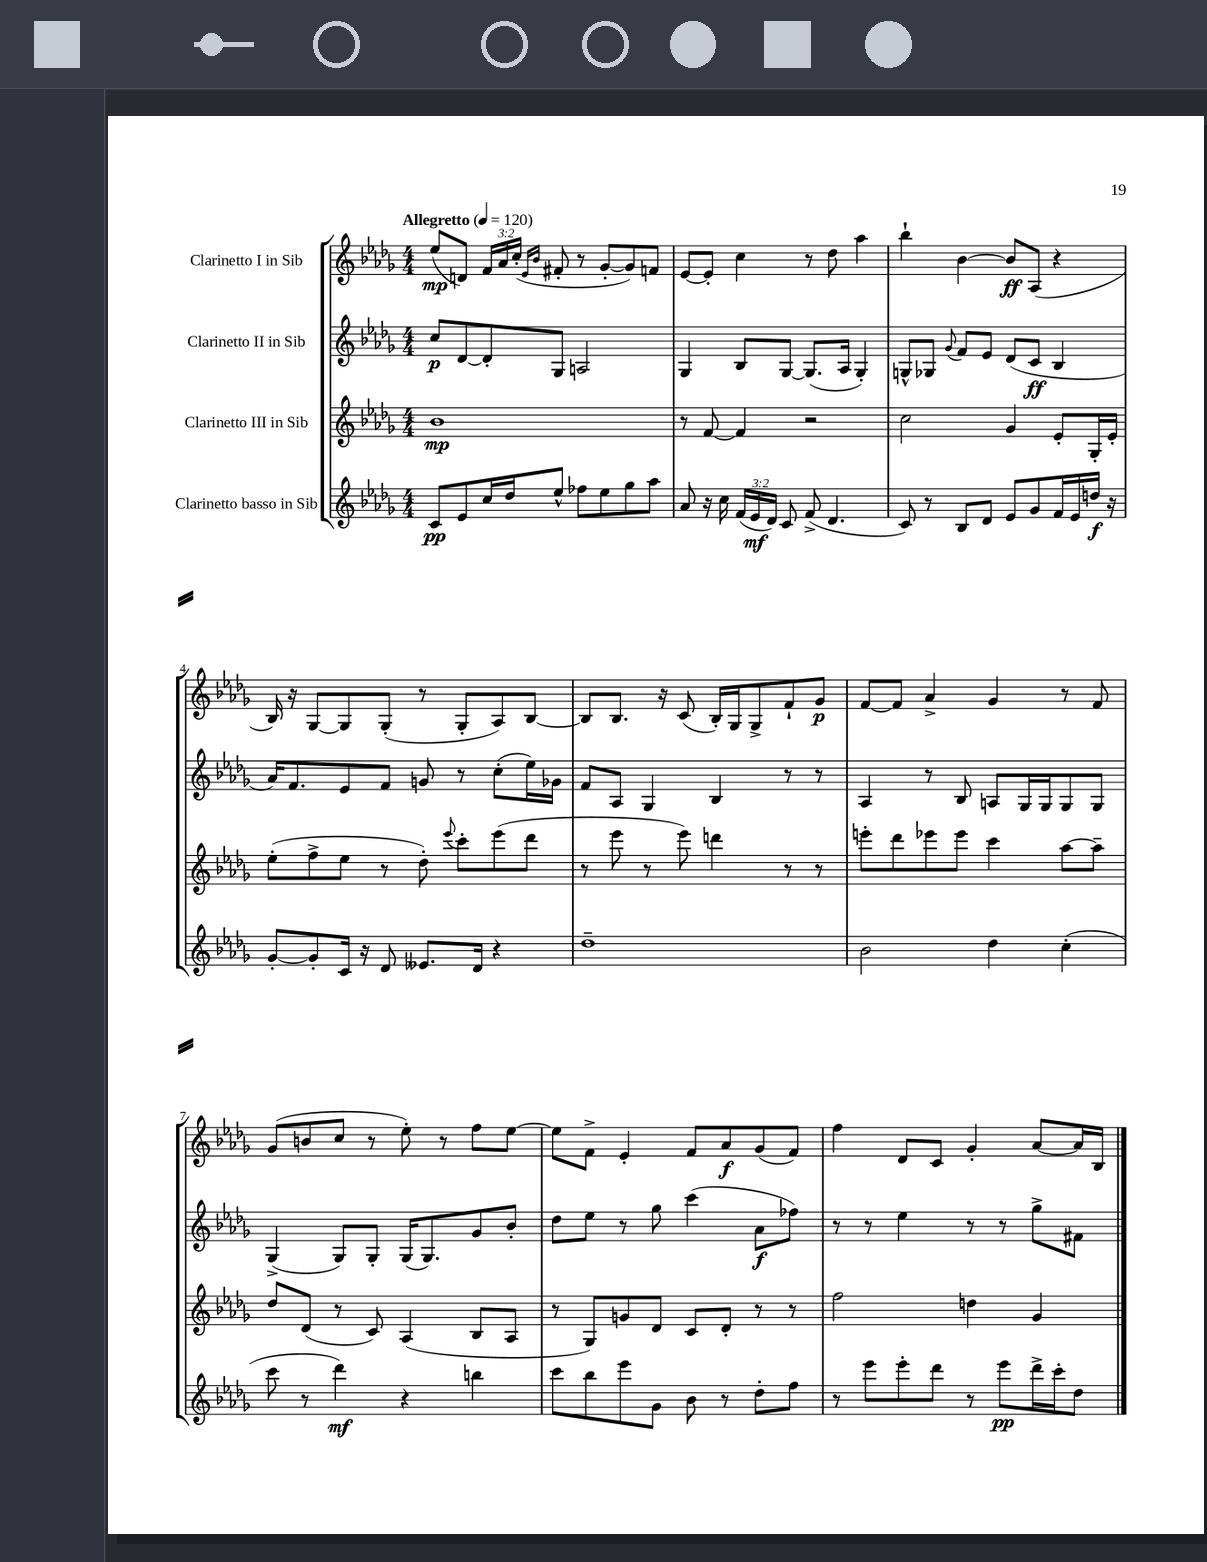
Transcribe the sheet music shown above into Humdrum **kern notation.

**kern	**dynam	**kern	**dynam	**kern	**dynam	**kern	**dynam
*part4	*part4	*part3	*part3	*part2	*part2	*part1	*part1
*staff4	*staff4	*staff3	*staff3	*staff2	*staff2	*staff1	*staff1
*I"Clarinetto basso in Sib	*	*I"Clarinetto III in Sib	*	*I"Clarinetto II in Sib	*	*I"Clarinetto I in Sib	*
*clefG2	*	*clefG2	*	*clefG2	*	*clefG2	*
*k[b-e-a-d-g-]	*	*k[b-e-a-d-g-]	*	*k[b-e-a-d-g-]	*	*k[b-e-a-d-g-]	*
*M4/4	*	*M4/4	*	*M4/4	*	*M4/4	*
*MM120	*	*MM120	*	*MM120	*	*MM120	*
=1	=1	=1	=1	=1	=1	=1	=1
!	!	!	!	!	!	!LO:TX:a:B:t=Allegretto	!
8c/L	pp	1b-	mp	8cc/L	p	(8ee-/L	mp
8e-/	.	.	.	[8d-/	.	8dn/J)	.
16cc/L	.	.	.	8d-'/]	.	24f/LL	.
.	.	.	.	.	.	24a-/	.
16dd-/J	.	.	.	.	.	.	.
.	.	.	.	.	.	(24cc'/JJ	.
.	.	.	.	.	.	16qqe-/LL	.
.	.	.	.	.	.	16qqb-/JJ	.
8ee-^^/J	.	.	.	8G-/J	.	8f#X'/	.
8ff-X\L	.	.	.	2An/	.	8r	.
8ee-\	.	.	.	.	.	[8g-'/L	.
8gg-\	.	.	.	.	.	8g-/])	.
8aa-\J	.	.	.	.	.	8fn/J	.
=2	=2	=2	=2	=2	=2	=2	=2
8a-/	.	8r	.	4G-/	.	[8e-/L	.
16r	.	[8f/	.	.	.	8e-'/J]	.
16cc\	.	.	.	.	.	.	.
(24f/LL	.	4f/]	.	8B-/L	.	4cc\	.
24e-/	mf	.	.	.	.	.	.
24d-/JJ)	.	.	.	.	.	.	.
8c/	.	.	.	[8G-/J	.	.	.
(8f^/	.	2r	.	(8.G-/L]	.	8r	.
4.d-/	.	.	.	.	.	8dd-\	.
.	.	.	.	16A-/Jk	.	.	.
.	.	.	.	4G-'/)	.	4aa-\	.
=3	=3	=3	=3	=3	=3	=3	=3
8c/)	.	2cc\	.	8Gn^^/L	.	4bb-`\	.
8r	.	.	.	8G-X/J	.	.	.
.	.	.	.	8qqg-/	.	.	.
8B-/L	.	.	.	8f/L	.	[4b-\	.
8d-/J	.	.	.	8e-/J	.	.	.
8e-/L	.	4g-/	.	(8d-/L	.	8b-/L]	ff
8g-/	.	.	.	8c/J	ff	(8A-/J	.
16f/L	.	8e-'/L	.	4B-/	.	4r	.
16e-/	.	.	.	.	.	.	.
16ddn/JJ	f	16G-'/L	.	.	.	.	.
16r	.	16e-'/JJ	.	.	.	.	.
!!LO:LB:g=z
=4	=4	=4	=4	=4	=4	=4	=4
[8g-'/L	.	(8ee-'\L	.	16a-/KL)	.	16B-/)	.
.	.	.	.	8.f/	.	16r	.
8g-'/]	.	8ff^\	.	.	.	[8G-/L	.
16c/Jk	.	8ee-\J	.	8e-/	.	8G-/]	.
16r	.	.	.	.	.	.	.
8d-/	.	8r	.	8f/J	.	(8G-'/J	.
8.e--X/L	.	8dd-'\)	.	8gn/	.	8r	.
.	.	8qqeee-/	.	.	.	.	.
.	.	8ccc'\L	.	8r	.	8G-'/L	.
16d-/Jk	.	.	.	.	.	.	.
4r	.	(8eee-\	.	(8cc'\L	.	8A-/)	.
.	.	8ddd-\J	.	16ee-\L)	.	[8B-/J	.
.	.	.	.	16g-X\JJ	.	.	.
=5	=5	=5	=5	=5	=5	=5	=5
1dd-~	.	8r	.	8f/L	.	8B-/L]	.
.	.	8eee-\	.	8A-/J	.	8.B-/J	.
.	.	8r	.	4G-/	.	.	.
.	.	.	.	.	.	16r	.
.	.	8eee-\)	.	.	.	(8c/	.
.	.	4dddn\	.	4B-/	.	16B-'/LL)	.
.	.	.	.	.	.	16G-/J	.
.	.	.	.	.	.	8G-^/	.
.	.	8r	.	8r	.	8f`/	.
.	.	8r	.	8r	.	8g-/J	p
=6	=6	=6	=6	=6	=6	=6	=6
2b-\	.	8eeen'\L	.	4A-/	.	[8f/L	.
.	.	8ddd-\	.	.	.	8f/J]	.
.	.	8eee-X\	.	8r	.	4a-^/	.
.	.	8eee-\J	.	8B-/	.	.	.
4dd-\	.	4ccc\	.	8An/L	.	4g-/	.
.	.	.	.	16G-/L	.	.	.
.	.	.	.	16G-/J	.	.	.
(4cc'\	.	[8aa-\L	.	8G-/	.	8r	.
.	.	8aa-~\J]	.	8G-/J	.	8f/	.
!!LO:LB:g=z
=7	=7	=7	=7	=7	=7	=7	=7
8ccc\	.	8dd-/L	.	(4G-^/	.	(8g-/L	.
8r	.	(8d-/J	.	.	.	8bn/	.
4ddd-\)	mf	8r	.	8G-/L)	.	8cc/J	.
.	.	8c/)	.	8G-'/J	.	8r	.
4r	.	(4A-/	.	(16G-/KL	.	8ee-'\)	.
.	.	.	.	8.G-/)	.	.	.
.	.	.	.	.	.	8r	.
4bbn\	.	8B-/L	.	8g-/	.	8ff\L	.
.	.	8A-/J	.	8b-'/J	.	[8ee-\J	.
=8	=8	=8	=8	=8	=8	=8	=8
8ccc\L	.	8r	.	8dd-\L	.	8ee-\L]	.
8bb-\	.	8G-/L)	.	8ee-\J	.	8f^\J	.
8eee-\	.	8gn/	.	8r	.	4e-'/	.
8g-\J	.	8d-/J	.	8gg-\	.	.	.
8b-\	.	8c/L	.	(4ccc\	.	8f/L	.
8r	.	8d-'/J	.	.	.	8a-/	f
8dd-'\L	.	8r	.	8a-\L	f	(8g-/	.
8ff\J	.	8r	.	8ff-X\J)	.	8f/J)	.
=9	=9	=9	=9	=9	=9	=9	=9
8r	.	2ff\	.	8r	.	4ff\	.
8eee-\L	.	.	.	8r	.	.	.
8eee-'\	.	.	.	4ee-\	.	8d-/L	.
8ddd-\J	.	.	.	.	.	8c/J	.
8r	.	4ddn\	.	8r	.	4g-'/	.
8eee-\L	pp	.	.	8r	.	.	.
16ddd-^\L	.	4g-/	.	8gg-^\L	.	[8a-/L	.
16ccc'\J	.	.	.	.	.	.	.
8dd-\J	.	.	.	8f#X\J	.	16a-/L]	.
.	.	.	.	.	.	16B-/JJ	.
==	==	==	==	==	==	==	==
*-	*-	*-	*-	*-	*-	*-	*-
